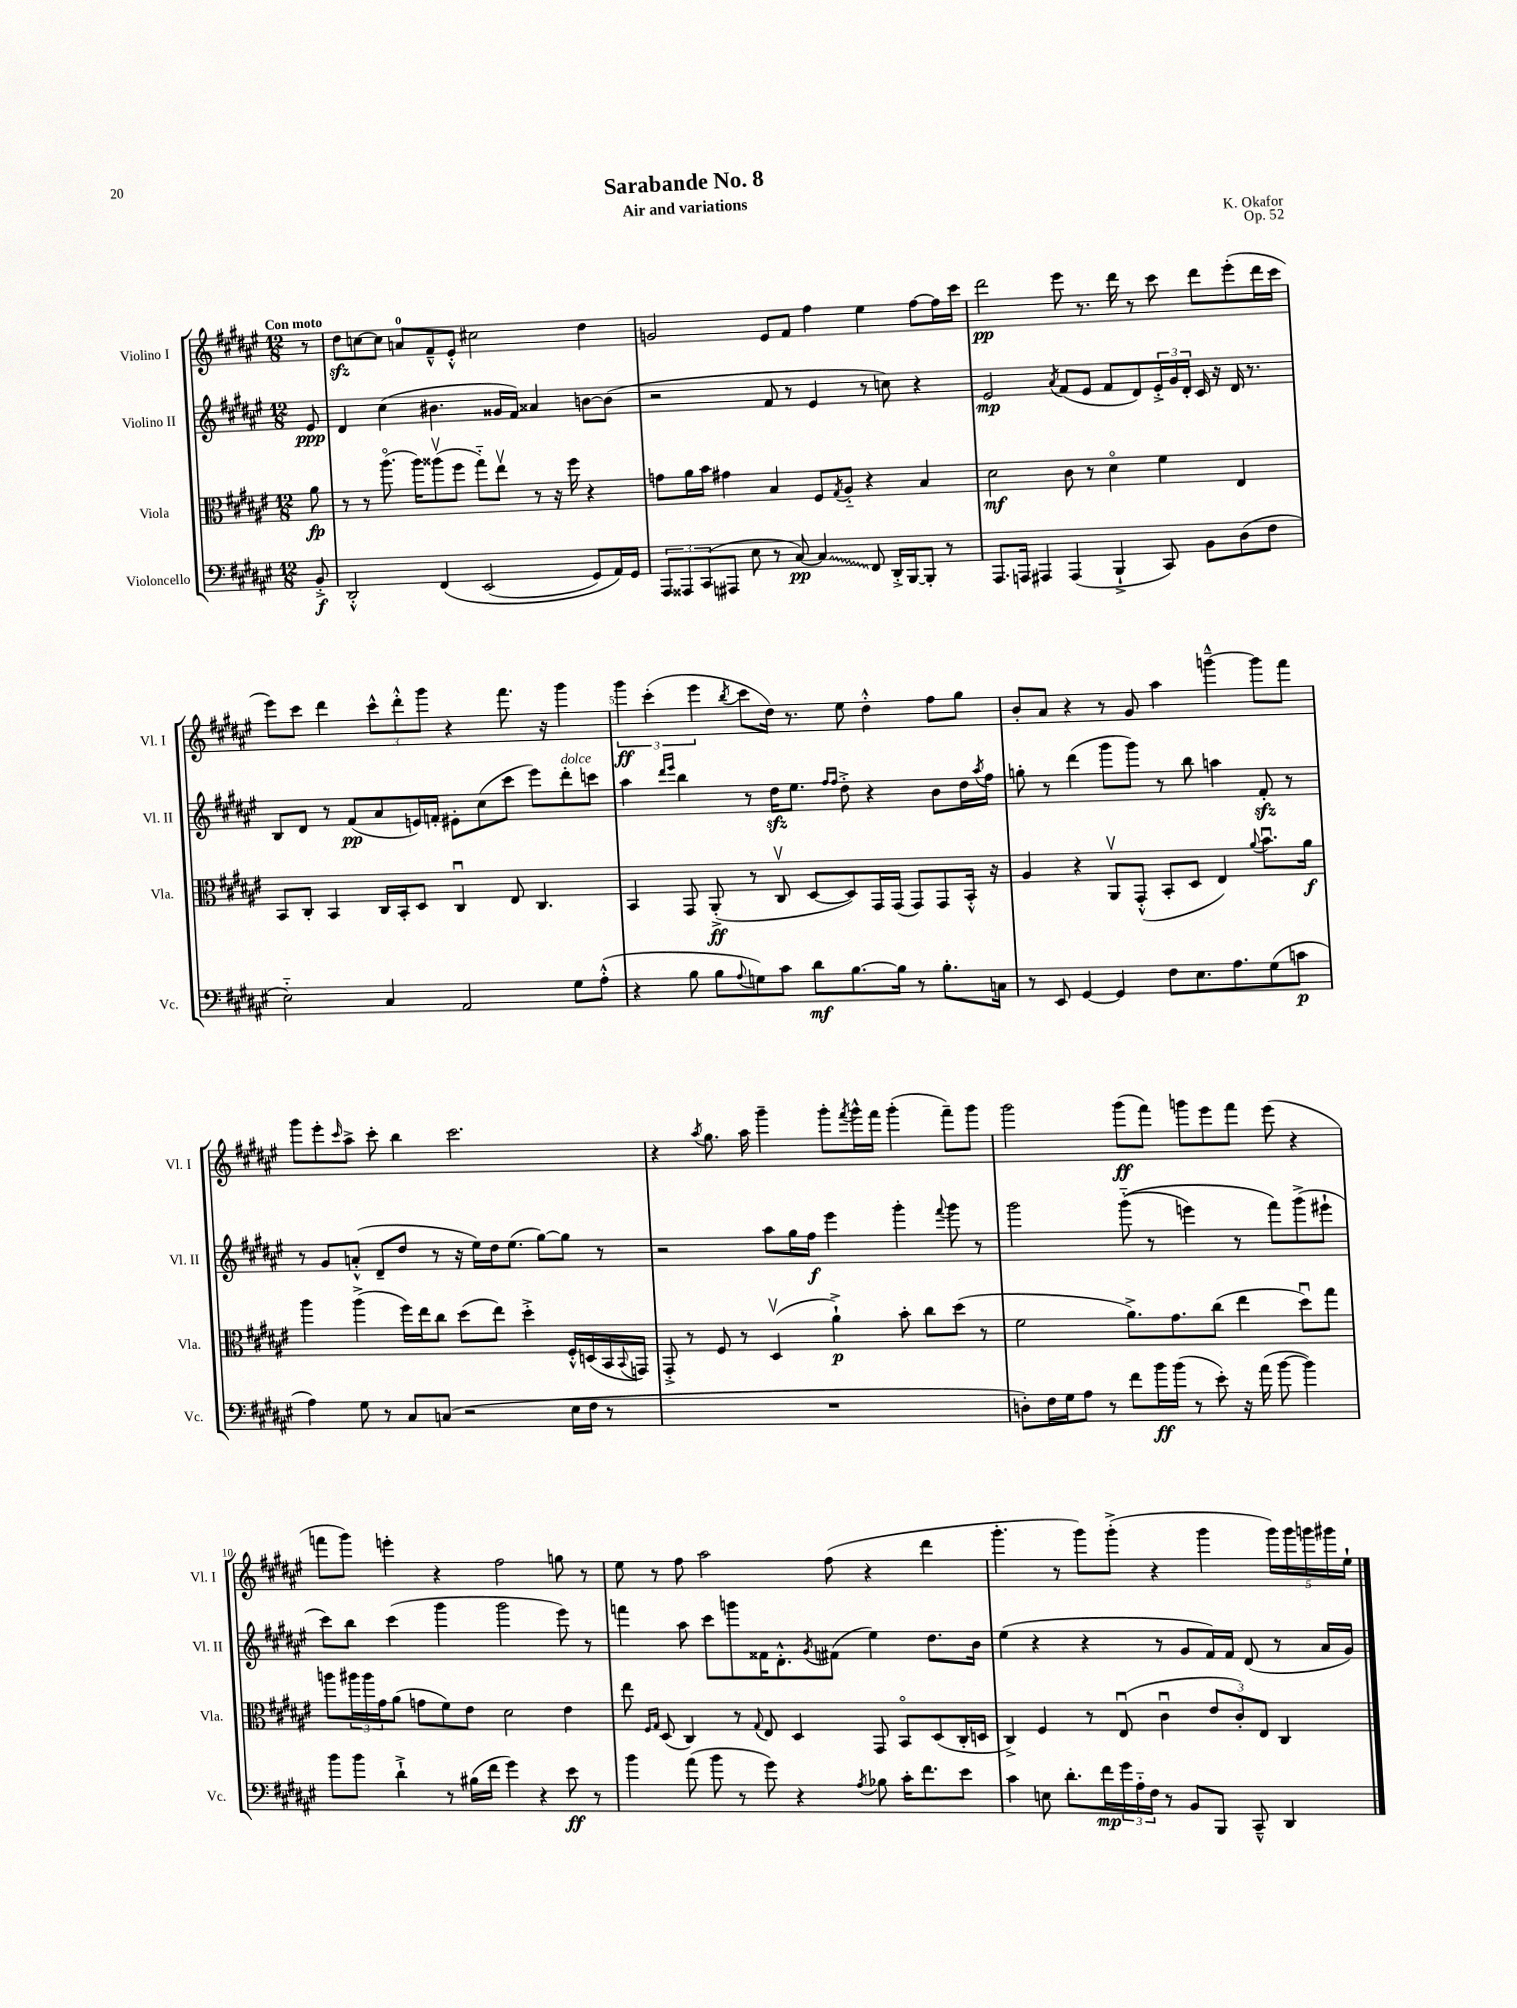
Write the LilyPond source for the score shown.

\header { title = "Sarabande No. 8" composer = "K. Okafor" subtitle = "Air and variations" opus = "Op. 52" }
<<
\new StaffGroup <<
\new Staff = "s0" \with { instrumentName = "Violino I" shortInstrumentName = "Vl. I" } {
    \clef treble \key fis \major \numericTimeSignature \time 12/8 \partial 8 \tempo "Con moto"
    r8 |
    dis''8\sfz c''8~ c''8 a'8-0 fis'8---^ eis'8-.-^ cis''2 dis''4 |
    g'2 eis'8 fis'8 fis''4 eis''4 fis''8~ fis''16 cis'''16 |
    dis'''2\pp eis'''8 r8. dis'''16 r8 cis'''8 dis'''8 eis'''8-.( dis'''16 cis'''16 |
    eis'''8) cis'''8 dis'''4 \tuplet 3/2 { cis'''8-^ dis'''8-.-^ gis'''8 } r4 fis'''8. r16 gis'''4 |
    \tuplet 3/2 { gis'''4\ff cis'''4-.( eis'''4 } \acciaccatura { b''8 } cis'''8 dis''16) r8. eis''8 dis''4-.-^ fis''8 gis''8 |
    b'8-. ais'8 r4 r8 gis'8 ais''4 g'''4~---^ g'''8 fis'''8 |
    gis'''8 eis'''8-. \grace { cis'''16 } ais''8-> cis'''8-. b''4 cis'''2. |
    r4 \acciaccatura { ais''8 } gis''8. ais''16 gis'''4-- gis'''8-. \acciaccatura { fis'''8 } gis'''16-^ fis'''16 gis'''4-.( fis'''8--) gis'''8 |
    gis'''2 gis'''8\ff( fis'''8) g'''8 eis'''8 fis'''8 eis'''8( r4 |
    f'''8 gis'''8) e'''4-. r4 fis''2 g''8 r8 |
    eis''8 r8 fis''8 ais''2 fis''8( r4 dis'''4 |
    gis'''4.-. r8 gis'''8) gis'''8-.->( r4 gis'''4 \tuplet 5/4 { gis'''16) gis'''16 g'''16 gis'''16 eis''16-! } \bar "|." |
}
\new Staff = "s1" \with { instrumentName = "Violino II" shortInstrumentName = "Vl. II" } {
    \clef treble \key fis \major \numericTimeSignature \time 12/8 \partial 8
    eis'8\ppp |
    dis'4 cis''4( bis'4. gisis'16 fis'16) aisis'4 b'8~ b'8( |
    r2 fis'8 r8 eis'4 r8 c''8) r4 |
    eis'2\mp \acciaccatura { ais'8 } fis'8( eis'8 fis'8 dis'8) \tuplet 3/2 { eis'16-.-> gis'16 dis'16-. } cis'16 r16 dis'16 r8. |
    b8 dis'8 r8 fis'8\pp( ais'8 e'16) f'16-. eis'8-. cis''8( cis'''8 eis'''8) dis'''8-.^\markup { \italic "dolce" } c'''8 |
    ais''4 \grace { dis'''16 eis'''16 } b''4 r8 dis''16\sfz eis''8. \grace { fis''16 fis''16 } dis''8-.-> r4 b'8 dis''16 \acciaccatura { ais''8 } fis''16 |
    g''8-. r8 dis'''4( gis'''8 gis'''8) r8 b''8 a''4 fis'8-.\sfz r8 |
    r8 gis'8 a'8-.-^( dis'8-- dis''8 r8 r16 eis''16) dis''16 eis''8.( gis''8~) gis''8 r8 |
    r2 ais''8 gis''16 fis''16\f eis'''4 gis'''4-. \appoggiatura { fis'''8 } gis'''8 r8 |
    gis'''2 gis'''8-_(\( r8 e'''4) r8 fis'''8\) gis'''8->( eis'''8-! |
    cis'''8) b''8 cis'''4( gis'''4 gis'''2 eis'''8) r8 |
    f'''4 ais''8 cis'''8 g'''8 fisis'16 dis'8.-.-^ \acciaccatura { gis'8 } fis'8( eis''4) dis''8. b'16 |
    eis''4( r4 r4 r8 gis'8 fis'16) fis'16 dis'8( r8 ais'16 gis'16) \bar "|." |
}
\new Staff = "s2" \with { instrumentName = "Viola" shortInstrumentName = "Vla." } {
    \clef alto \key fis \major \numericTimeSignature \time 12/8 \partial 8
    ais'8\fp |
    r8 r8 ais''8.\flageolet( ais''16) aisis''8\upbow( fis''8 gis''8-_) eis''8\upbow r8 r16 fis''16 r4 |
    g'8 ais'16 b'16 gis'4 b4 fis8 \acciaccatura { gis8 } ais8-_ r4 b4 |
    dis'2\mf cis'8 r8 dis'4\flageolet fis'4 eis4 |
    b,8 cis8-. b,4 cis16 b,16-. dis8 cis4\downbow eis8 cis4. |
    b,4 gis,8 ais,8-.->\ff( r8 cis8\upbow dis8~ dis8) gis,16 gis,16( gis,8) gis,8 b,16-.-^ r16 |
    ais4 r4 ais,8\upbow gis,8-.-^( b,8-. dis8 eis4) \appoggiatura { ais'8 } b'8.\downbow ais'16\f |
    ais''4 ais''4->( fis''16) eis''16 cis''8 dis''8( eis''8) dis''4-.-> fis16-.-^ d16( b,16 \appoggiatura { b,8 } g,16) |
    gis,8-.-> r8 fis8 r8 dis4\upbow( ais'4-!->\p) b'8-. cis''8 dis''8( r8 |
    fis'2 ais'8.->) gis'8. cis''8( eis''4 dis''8\downbow) gis''8 |
    a''8 \tuplet 3/2 { ais''16 ais''16 gis'16 } ais'8( g'8 fis'8) eis'8 dis'2 eis'4 |
    eis''8 \grace { fis16 gis16 } dis8( cis4) r8 \appoggiatura { gis8 } eis8 dis4 gis,8 b,8\flageolet dis8( cis16-. d16 |
    cis4->) fis4 r8 eis8\downbow( cis'4\downbow \tuplet 3/2 { eis'8 cis'8-.) eis8 } cis4 \bar "|." |
}
\new Staff = "s3" \with { instrumentName = "Violoncello" shortInstrumentName = "Vc." } {
    \clef bass \key fis \major \numericTimeSignature \time 12/8 \partial 8
    b,8-.->\f |
    dis,2-.-^ fis,4\( eis,2( gis,8) ais,16\) gis,16 |
    \tuplet 3/2 { ais,,8 aisis,,8 cis,8( } ais,,8 eis8 r8 cis8~\pp) \once \override Glissando.style = #'zigzag cis4\glissando fis,8 dis,16-.-> b,,16~ b,,8-. r8 |
    ais,,8. a,,16 ais,,4 ais,,4( b,,4-!-> cis,8) b,8 dis8( fis8 |
    eis2-_) cis4 ais,2 gis8 ais8-.-^( |
    r4 b8 b8 \appoggiatura { ais8 } g8) cis'8 dis'8\mf b8.~ b16 r8 b8.-. c16 |
    r8 eis,8 gis,4~ gis,4 fis8 eis8. ais8. gis8( c'8\p |
    ais4) gis8 r8 cis8 c8( r2 eis16 fis16 r8 |
    R1. |
    d8-.) fis16 gis16 ais8 r8 fis'8 b'16\ff b'16( r8 eis'8-.) r16 ais'16( b'8~ b'4) |
    b'8 b'8 dis'4-!-> r8 bis16( fis'16 gis'4) r4 eis'8\ff r8 |
    b'4 ais'8( b'8 r8 gis'8) r4 \acciaccatura { ais8 } bes8 cis'16-. fis'8. eis'8 |
    cis'4 e8 dis'8.-. fis'16\mp \tuplet 3/2 { gis'16 ais16-_ fis16 } r8 b,8 b,,8 cis,8---^ dis,4 \bar "|." |
}
>>
>>
\layout { \context { \Score \override BarNumber.break-visibility = ##(#f #t #t) barNumberVisibility = #(every-nth-bar-number-visible 5) } }
